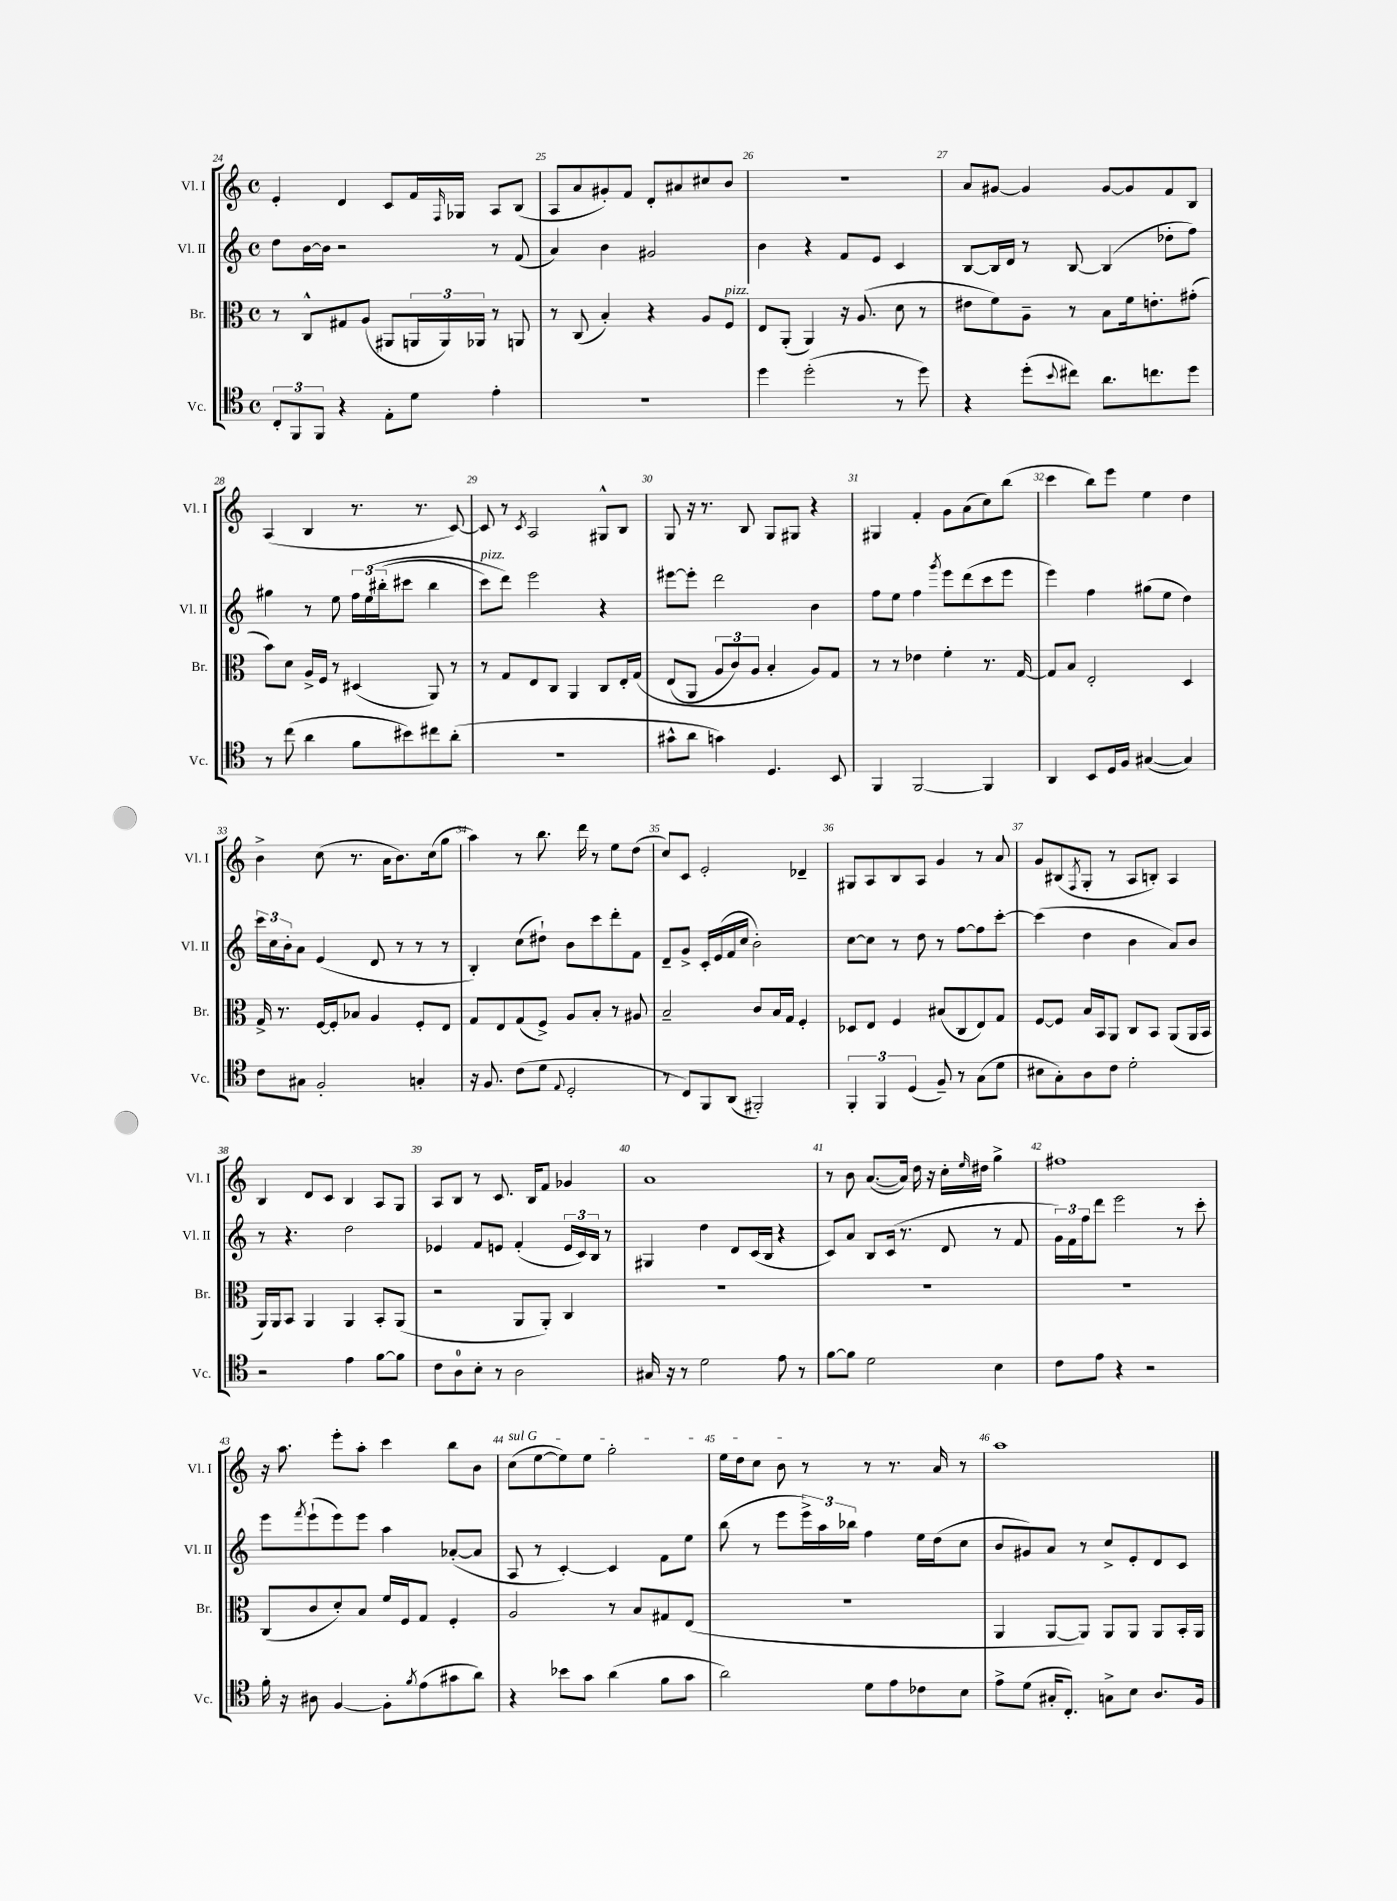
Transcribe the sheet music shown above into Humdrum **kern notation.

**kern	**kern	**kern	**kern
*staff4	*staff3	*staff2	*staff1
*clefC4	*clefC3	*clefG2	*clefG2
*k[]	*k[]	*k[]	*k[]
*M4/4	*M4/4	*M4/4	*M4/4
*met(c)	*met(c)	*met(c)	*met(c)
12C'/L	8r	8dd\L	4e'/
12FF/	.	.	.
.	8C^^/L	[16b\L	.
12FF/J	.	.	.
.	.	16b\]JJ	.
4r	8G#/	2r	4d/
.	(8A/J	.	.
8E'\L	8AA#/L	.	8c/L
8d\J	24AA/L	.	16f/L
.	24AA/)	.	.
.	.	.	16qqF/
.	.	.	16G-/JJ
.	24AA-/JJ	.	.
4e'\	8r	8r	8A/L
.	8AA/	(8f/	(8B/J
=	=	=	=
1r	8r	4a/)	8A/L
.	(8C/	.	8a/
.	4B'/)	4b\	8g#'/)
.	.	.	8f/J
.	4r	2g#/	8d'/L
.	.	.	8a#/
.	8A/L	.	8cc#/
.	8F/J	.	8b/J
=	=	=	=
4dd\	8E/L	4b\	1r
.	(8AA'/J	.	.
(2dd'\	4AA/)	4r	.
.	16r	8f/L	.
.	(8.A/	.	.
.	.	8e/J	.
8r	8d\	4c/	.
8dd\)	8r	.	.
=	=	=	=
4r	8e#\L	[8B/L	8a/L
.	8f\)	16B/]L	[8g#/J
.	.	16d/JJ	.
(8dd'\L	8A~\J	8r	4g#/]
8qqb/	.	.	.
8cc#\J)	8r	[8B/	.
8.a\L	8B\L	(4B/]	[8g#/L
.	16f\k	.	8g#/]
8.cc\	8.e'\	.	.
.	.	8dd-'\L	8f/
8dd\J	(8g#'\J	8ff\J)	8B/J
=	=	=	=
8r	8b\L)	4gg#\	(4A/
(8cc\	8d\J	.	.
4a\	16A^/LL	8r	4B/
.	16F/JJ	.	.
.	8r	8ee\	.
8f\L	(4D#/	24ff\LL	8.r
.	.	&(24ee\	.
.	.	(24bb#'\J	.
8b#\)	.	8ccc#\J	.
.	.	.	8.r
8cc#\	8AA/)	4bb#\	.
(8a'\J	8r	.	[8c/)
=	=	=	=
1r	8r	8ccc\L)	8c/]
.	8G/L	8ddd\J&)	8r
.	.	.	8qc/
.	8E/	2eee\	2A/
.	8C/J	.	.
.	4AA/	.	.
.	8C/L	4r	8G#^^/L
.	16E'/L	.	8B/J
.	&(16G/JJ	.	.
=	=	=	=
8g#^^\L	(8E/L	[8eee#\L	8G/
8a\J	8AA/J	8eee#'\]J	16r
.	.	.	8.r
4g\)	12A/L	2ddd\	.
.	12c/)	.	.
.	.	.	8B/
.	12A/J	.	.
4.D/	4B'/	.	8G/L
.	.	.	8G#/J
.	8A/L&)	4b\	4r
8BB/	8G/J	.	.
=	=	=	=
4FF/	8r	8ff\L	4G#/
.	8r	8ee\J	.
[2FF/	4e-\	4ff\	4f'/
.	.	8qggg/	.
.	4f'\	8eee\L	8g\L
.	.	(8ddd\	(8a\
4FF/]	8.r	8ccc\	8cc\)
.	.	8eee\J	(8bb\J
.	[16G/	.	.
=	=	=	=
4AA/	8G/]L	4eee\)	4ccc\
.	8B/J	.	.
8BB/L	2E'/	4ff\	8bb\L)
16D/L	.	.	8eee\J
16F/JJ	.	.	.
([4G#/	.	(8gg#\L	4ee\
.	.	8ee\J	.
4G#/])	4D/	4dd\)	4dd\
=	=	=	=
8c\L	16G^/	24ccc\LL	4b^\
.	.	24cc\	.
.	8.r	.	.
.	.	24b'\J	.
8G#\J	.	8a\J	.
2F'/	[16F/LL	(4e/	(8cc\
.	16F'/]J	.	.
.	8B-/J	.	8.r
.	4A/	8d/	.
.	.	.	16a\LK
.	.	8r	8.b\)
4G'/	8F'/L	8r	.
.	.	.	(16cc\k
.	8E/J	8r	8gg\J
=	=	=	=
16r	8G/L	4B'/)	4aa\)
8.F/	.	.	.
.	8E/	.	.
(8c\L	(8G/	(8cc\L	8r
8d\J	8F^/J)	8dd#`\J)	8.bb\
8qqE/	.	.	.
2D'/	8A/L	8b\L	.
.	.	.	16ddd\
.	8B'/J	8ccc\	8r
.	8r	8ddd'\	8ee\L
.	8A#/	8f\J	(8dd\J
=	=	=	=
8r	2B~/	8d~/L	8cc/L)
8C/L)	.	8g^/J	8c/J
8FF/	.	16c'/LL	2e'/
.	.	(16e/	.
(8AA/J	.	16f/	.
.	.	16cc/JJ	.
2FF#'/)	8c/L	2b'\)	.
.	16B/L	.	.
.	16G/JJ	.	.
.	4F'/	.	4d-~/
=	=	=	=
6FF'/	8D-/L	[8cc\L	8G#/L
.	8E/J	8cc\]J	8A/
6FF/	.	.	.
.	4F/	8r	8B/
(6D/	.	.	.
.	.	8dd\	8A/J
8F~/)	(8B#/L	8r	4g/
8r	8C/	[8ff\L	.
(8G\L	8E/)	8ff\]	8r
8d\J	8G/J	[8ccc'\J	8a/
=	=	=	=
8B#\L	[8F/L	(4ccc\]	8g/L
8G'\)	8F/]J	.	(8B#/
.	.	.	8qF/
8A\	16B/LL	4dd\	8G'/J
.	16BB/J	.	.
8c\J	8AA/J	.	8r
2d'\	8C/L	4b\	8A/L
.	8BB/J	.	8B'/J)
.	(8AA/L	8a/L)	4A/
.	16AA/L	8b/J	.
.	16BB/JJ	.	.
=	=	=	=
2r	16AA/LL)	8r	4B/
.	16AA/J	.	.
.	8BB/J	4.r	.
.	4AA/	.	8d/L
.	.	.	8c/J
4e\	4AA/	2dd\	4B/
[8f\L	8BB'/L	.	8A/L
8f\]J	(8AA/J	.	8G/J
=	=	=	=
8c\L	2r	4e-/	8A/L
8A\	.	.	8B/J
8B'\J	.	8f/L	8r
8r	.	8e/J	8.c/
2A\	8AA/L	(4f'/	.
.	.	.	16B/LK
.	8AA'/J)	.	8f/J
.	4C/	24e/LL	4g-/
.	.	24c/)	.
.	.	24B/JJ	.
.	.	8r	.
=	=	=	=
16G#/	1r	4G#/	1a
16r	.	.	.
8r	.	.	.
2d\	.	4dd\	.
.	.	8d/L	.
.	.	(16c/L	.
.	.	16B/JJ	.
8e\	.	4r	.
8r	.	.	.
=	=	=	=
[8f\L	1r	8c/L)	8r
8f\]J	.	8a/J	8b\
2d\	.	8B/L	([8.a/L
.	.	(16c/Jk	.
.	.	8.r	16a/]Jk)
.	.	.	16dd\
.	.	.	16r
.	.	8d/	16cc'\LL
.	.	.	16qqee/
.	.	.	16dd#\JJ
4B\	.	8r	4gg^\
.	.	8f/	.
=	=	=	=
8c\L	1r	24g\LL)	1ff#
.	.	24f\	.
.	.	24ff\J	.
8e\J	.	8ddd\J	.
4r	.	2eee\	.
2r	.	.	.
.	.	8r	.
.	.	8ccc'\	.
=	=	=	=
16f'\	(8C/L	8eee\L	16r
16r	.	.	8.aa\
.	.	8qfff/	.
8A#\	8c/	(8eee`\	.
[4F/	8d'/)	8eee\)	8eee'\L
.	8B/J	8eee\J	8aa'\J
8F'\]L	16f/LL	4aa\	4ccc\
.	16F/J	.	.
8qf/	.	.	.
(8e\	8G/J	.	.
8g#\	4F'/	([8a-'/L	8bb\L
8a\J)	.	8a-/]J	8b\J
=	=	=	=
4r	2A/	8A/	(8cc\L
.	.	8r	[8ee\
8b-\L	.	[4c'/)	8ee\])
8g\J	.	.	8ee\J
(4a\	8r	4c/]	2gg'\
.	8B/L	.	.
8f\L	8G#/	8f\L	.
8g\J	(8E/J	8ee\J	.
=	=	=	=
2a\)	1r	(8bb\	16ee\LL
.	.	.	16dd\J
.	.	8r	8cc\J
.	.	8eee\L	8b\
.	.	24eee^\L)	8r
.	.	24aa\	.
.	.	24bb-\JJ	.
8d\L	.	4ff\	8r
8e\	.	.	8.r
8c-\	.	16ee\LL	.
.	.	(16dd\J	16a/
8B\J	.	8cc\J	8r
=	=	=	=
8e^\L	4AA/	8b/L	1aa
(8d\J	.	8g#/)	.
16G#'/LK	[8AA/L	8a/J	.
8.C'/J)	.	.	.
.	8AA/]J)	8r	.
8G^\L	8AA/L	8cc^/L	.
8B\J	8AA/J	8e'/	.
8.A/L	8AA/L	8d/	.
.	16BB'/L	8c/J	.
16F/Jk	16AA/JJ	.	.
==	==	==	==
*-	*-	*-	*-
